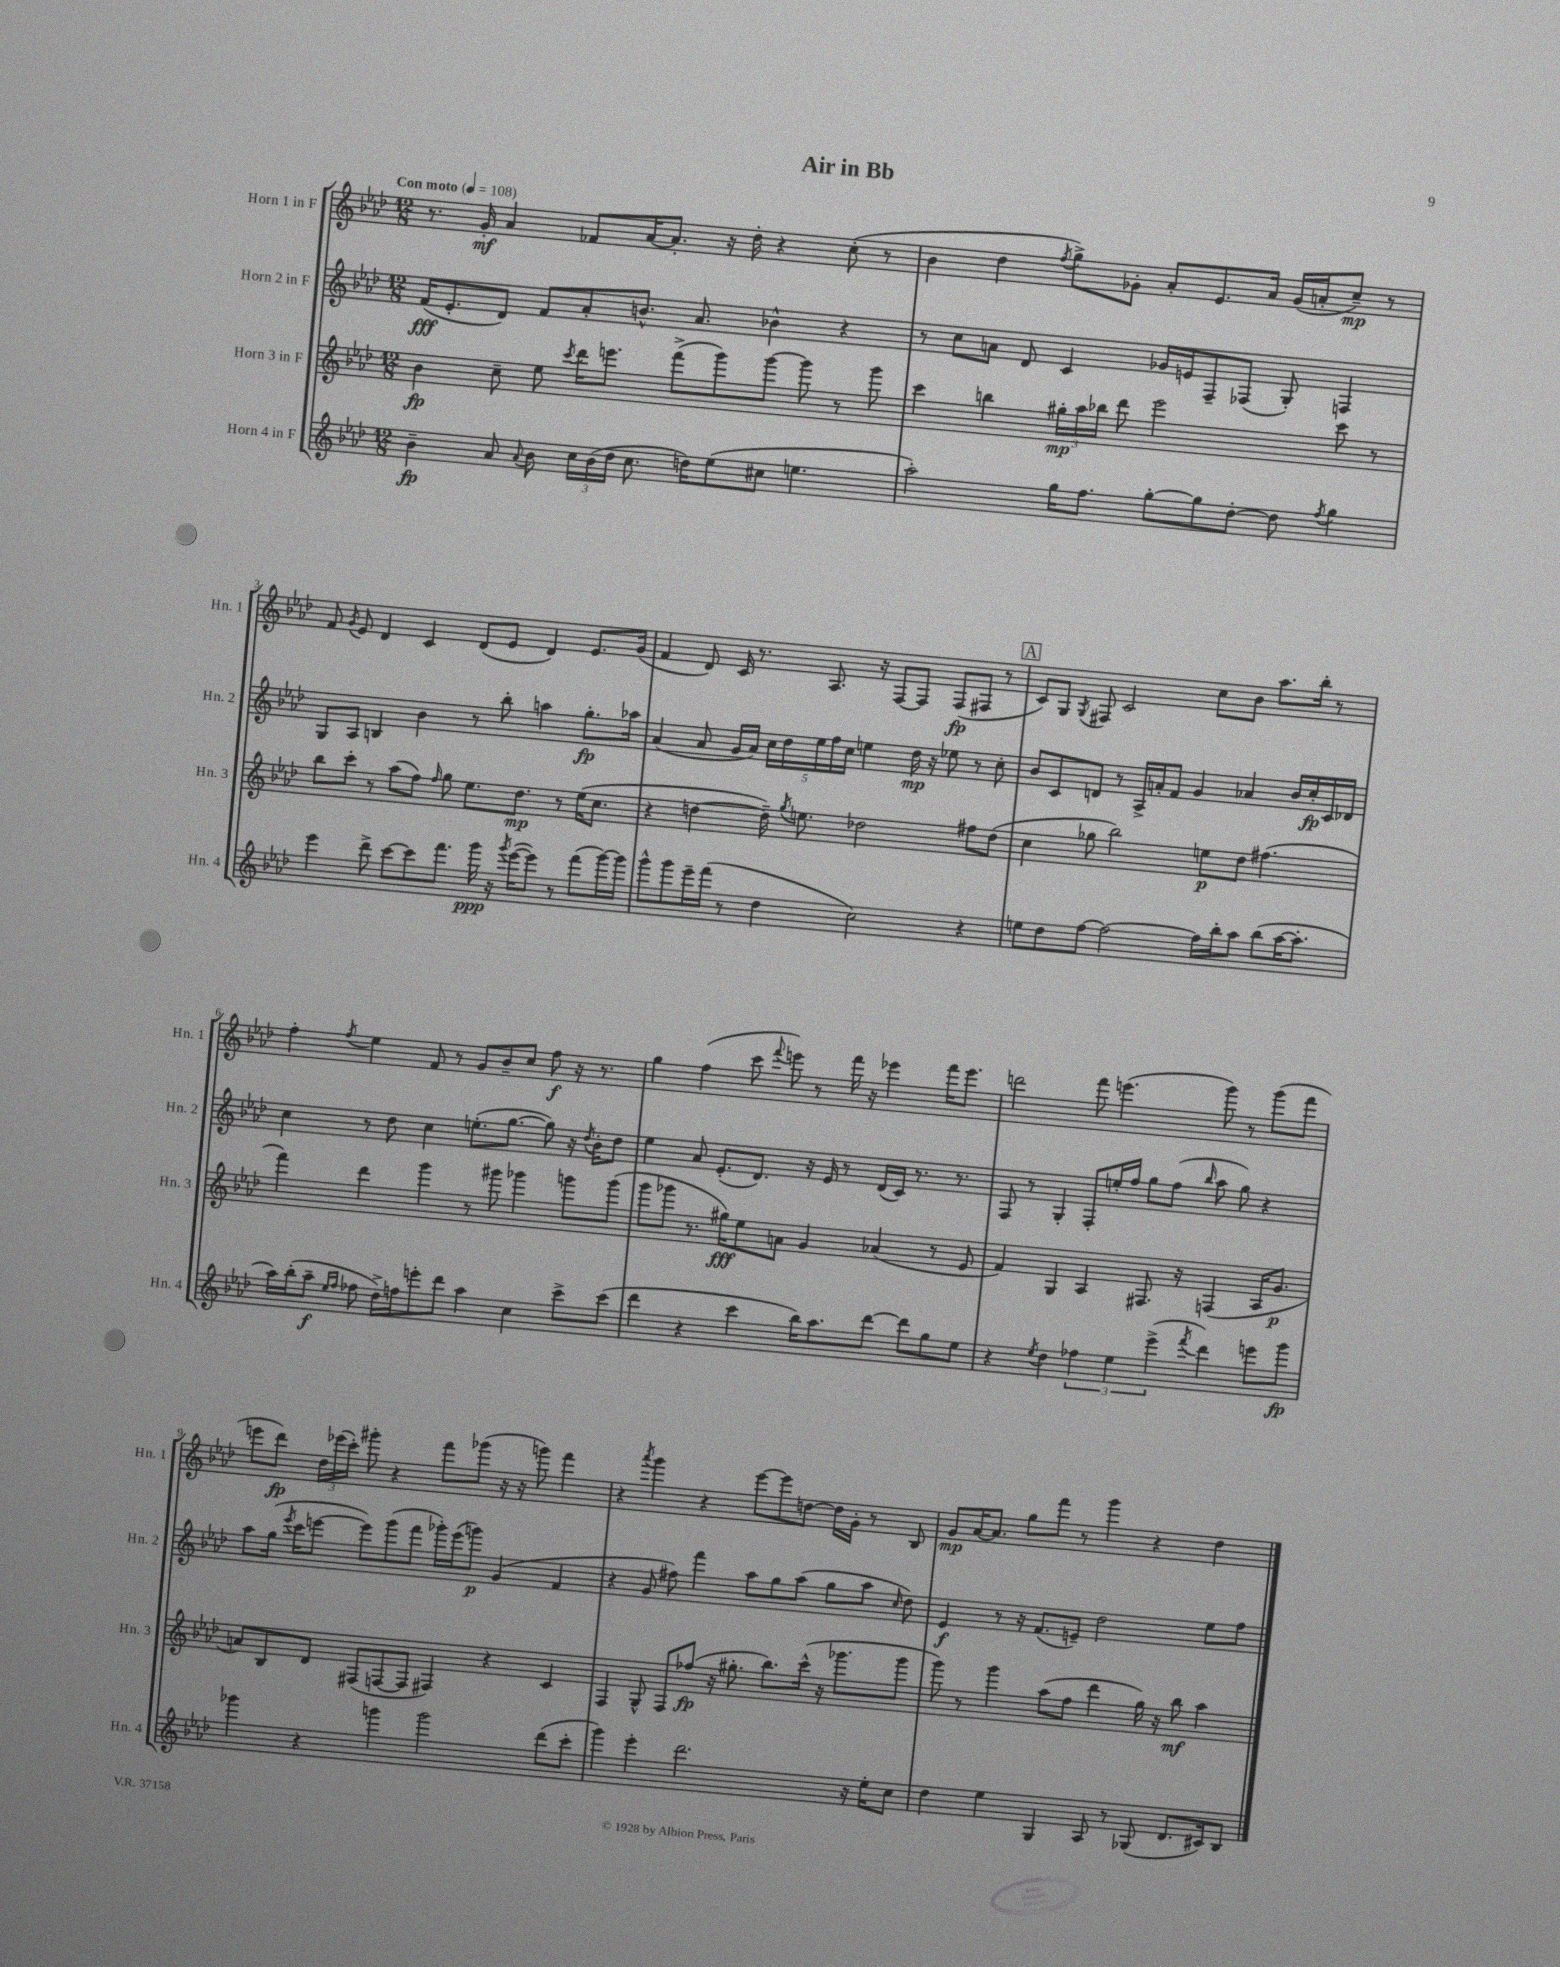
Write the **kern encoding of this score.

**kern	**kern	**kern	**kern
*staff4	*staff3	*staff2	*staff1
*clefG2	*clefG2	*clefG2	*clefG2
*k[b-e-a-d-]	*k[b-e-a-d-]	*k[b-e-a-d-]	*k[b-e-a-d-]
*M12/8	*M12/8	*M12/8	*M12/8
*MM108	*MM108	*MM108	*MM108
4b-~\	4b-\	(16f/LK	8.r
.	.	8.e-'/	.
.	.	.	16g'/
8a-/	8cc~\	8d-/J)	4a-/
8qqa-/	.	.	.
8b-\	8ee-\	8f/L	.
.	8qccc/	.	.
24cc\LL	16ddd-\LK	8a-'/	8f-/L
(24b-\	.	.	.
.	8.eee\J	.	.
24dd-\JJ	.	.	.
8.cc\	.	8.b^^/J	[16a-/K
.	.	.	8.a-'/]J
.	(8fff^\L	.	.
16dd\LK)	.	8.a-/	.
(8ee-\	8ggg\)	.	16r
.	.	.	16dd-'\
8cc#\J	[8ggg\J	4b-^^\	4r
4.ee\	8ggg\]	.	.
.	8r	4r	(8cc'\
.	8ggg\	.	8r
=	=	=	=
2aa-'\)	4ccc\	8r	4b-\
.	.	8cc\L	.
.	4bb\	8a\J	4dd-\
.	.	8d-/	.
.	.	.	8qff/
16gg\LK	24gg#'\LL	4c/	8gg^\L)
.	24aa-\	.	.
8.ff\J	.	.	.
.	24bb-\JJ	.	.
.	8ddd-\	.	8g-'\J
[8gg'\L	2eee-\	16g-/LL	8a-'/L
.	.	16e/J	.
8gg\]	.	8F~/	8.e-/
[8dd-'\J	.	(8F-/J	.
.	.	.	16a-/Jk
8dd-\]	.	8G'/)	(16g-/LL
.	.	.	16a'/J
8qff/	.	.	.
4gg\	8ccc\	4F/	8cc~/J)
.	8r	.	8r
=	=	=	=
4eee-\	8bb-\L	8G/L	8f/
.	.	.	8qg/
.	8ccc'\J	8A-/J	8e-/
8ddd-^\	8r	4B/	4d-/
[8ccc\L	(8aa-\L	.	.
8ccc\]	8ff\J)	4b-\	4c/
.	16qqff/	.	.
8.fff\J	8gg\	.	.
.	8.ee-\L	8r	(8d-/L
16ggg\	.	.	.
16r	.	8bb-'\	8e-/J
8qggg/	.	.	.
([16eee-\LK	8.dd-\J	.	.
8eee-\]J)	.	4aa\	4d-/)
8r	8r	.	.
(8fff\L	(16ee-\LK	8.gg'\L	8.e-/L
.	8.cc\J	.	.
[16ggg\L)	.	.	.
16ggg\]JJ	.	16aa-\Jk	(16g/Jk
=	=	=	=
8ggg^^\L	4r	(4a-/	4f/
8ggg\	.	.	.
16eee-~\L	[4dd\	8a-/	8d-/)
(16fff\JJ	.	.	.
8r	.	16g/LL	16c/
.	.	16a-/JJ)	8.r
4dd-\	16dd~\])	20cc\LL	.
.	.	20dd-\	.
.	8qgg/	.	.
.	8.ee\	.	.
.	.	20ee-\	.
.	.	.	8.A-/
.	.	20ff\	.
.	.	20cc\JJ	.
2cc\)	2dd-\	4ee\	.
.	.	.	16r
.	.	.	[8F/L
.	.	16dd-\	8F/]J
.	.	16r	.
.	.	8ee-\	(8F/L
4r	8ff#\L	8r	8F#/J
.	(8dd-\J	8cc'\	8r
=	=	=	=
8ee\L	4cc\	8b-/L	8c/L)
8dd-\	.	8c/	8G/J
.	.	.	8qG/
[8ff\J	8gg-\	8d/J	8F#/
2ff\_	2bb-\)	8r	2c/
.	.	16A-^/LL	.
.	.	16a'/J	.
.	.	8f/J	.
.	.	4g/	.
16ff\]LL	8ee\L	.	8cc\L
16bb-'\J	.	.	.
8aa-\J	8dd-\J	4a-/	8b-\J
(8bb-\L	(4.ff#\	.	8.aa-\L
[16aa-\K	.	16b-/LL	.
8.aa-'\]J	.	16cc'/	16bb-'\Jk
.	.	16c/	8r
.	.	16d-/JJ	.
=	=	=	=
16aa-\LL)	4fff\)	4cc\	4ff'\
(16bb-'\J	.	.	.
8aa-~\J	.	.	.
16qqee-/LL	.	.	.
16qqff/JJ	.	.	8qff/
8ff-\	4ddd-\	8r	4ee-\
16dd-^\LL)	.	8dd-\	.
16ff\J	.	.	.
8eee'\	4ggg\	4cc\	8f/
8ddd-\J	.	.	8r
4aa-\	8r	(8.ee'\L	8g/L
.	8ggg#\	.	8b-~/
.	.	[8.gg\J	.
4cc\	4ggg-\	.	8cc/J
.	.	8gg\])	8ff\
8ccc^\L	8ggg\L	16r	16r
.	.	8qdd-/	.
.	.	16b-'\LK	8.r
(8ccc\J	(8ggg\J	8dd-\J	.
=	=	=	=
4ddd-\	8ggg\L	4ee-\	4gg\
.	8ggg-\J	.	.
4r	8.r	8a-/	(4ff\
.	.	(8.e-'/L	.
.	16gg#\LK)	.	.
4ccc\	8ee-\	.	8ccc\
.	.	8.d-/J)	.
.	.	.	8qqfff/
.	8a\J	.	8eee\)
16bb-\LK)	4g/	16r	8r
8.aa-\	.	16e-/	.
.	.	8r	16fff\
.	.	.	16r
[8ddd-\J	(4a-/	(16d-/LL	4eee-\
.	.	16c/JJ)	.
8ddd-\]L	.	8.r	.
8gg\	8r	.	16fff\LK
.	.	8.r	8.eee-\J
8ee-\J	8e-/	.	.
=	=	=	=
4r	4f/)	8F/	2ddd\
.	.	8r	.
8qee-/	.	.	.
4dd-\	4G/	4G'/	.
6ff-\	4A-/	8F'/L	8fff\
.	.	16ee'/L	(4.eee\
6ee-\	.	.	.
.	.	16ff/JJ	.
.	8.F#/	8gg\L	.
(6eee-^\	.	.	.
.	.	(8ff\J	.
.	16r	.	.
8qfff/	.	16qqbb-/	.
4ddd-\)	(4F/	8aa-\	8ggg\)
.	.	8gg\)	8r
8eee\L	16A-/LK	4r	(8ggg\L
.	8.g/J	.	.
8ggg\J	.	.	8fff\J
=	=	=	=
4ggg-\	8a/L)	8aa-\L	8eee\L
.	8B-/	(16gg\Jk	8ddd-\J)
.	.	8qeee-/	.
.	.	16ccc\LK	.
4r	8d-/J	[8eee\J	24dd-\LL
.	.	.	(24eee-\
.	.	.	24ccc'\JJ)
.	(8F#/L	8eee\]L)	8ggg#'\
4ggg\	[8F/	(8ggg\	4r
.	8F/]J	8fff\J	.
2ggg\	4F#/)	16ggg-'\LL)	8fff\L
.	.	(16eee\J	.
.	.	8ggg\J)	(8ggg-\J
.	4r	(4g/	16r
.	.	.	16r
.	.	.	8ggg\)
(8ddd-\L	4c/	4f/	4fff\
8ccc'\J	.	.	.
=	=	=	=
4ggg\)	4F/	4r	4r
.	.	.	8qaaa-/
4eee-'\	8G^^/	8g/	4ggg\
.	8F/L	8ff#\)	.
2.ddd-\	(8ff-/J	4fff\	4r
.	16r	.	.
.	8.gg#'\	.	.
.	.	8aa-\L	[8eee-\L
.	8.bb-\L)	8gg\	8eee-\]
.	.	(8aa-\J	[8dd\J
.	(16ccc^^\Jk	.	.
.	16r	8gg\L	16dd\]LL
.	8.ggg-\L	.	16g'\JJ
16r	.	8aa-\J	8r
16ee-'\LK	.	.	.
.	.	16qqcc/	.
8cc\J	8ggg-\J	8dd-\)	8B-/
=	=	=	=
4dd-\	8ggg\)	4e-/	8g/L
.	8r	.	[16a-/K
.	.	.	8.a-/]J
4ee-\	4ggg\	8r	.
.	.	16r	8gg\L
.	.	(8.f/L	.
4G/	(8aa-\L	.	8fff\J
.	8ff\J	8e~/J)	8r
8A-/	4ddd-\	2dd-\	4ggg\
8r	.	.	.
(8G-/	16gg\)	.	4r
.	16r	.	.
8.d-/L	8bb-\	.	.
.	4aa-\	8ee-\L	4dd-\
16c#/k)	.	.	.
8B-/J	.	8ff\J	.
==	==	==	==
*-	*-	*-	*-
